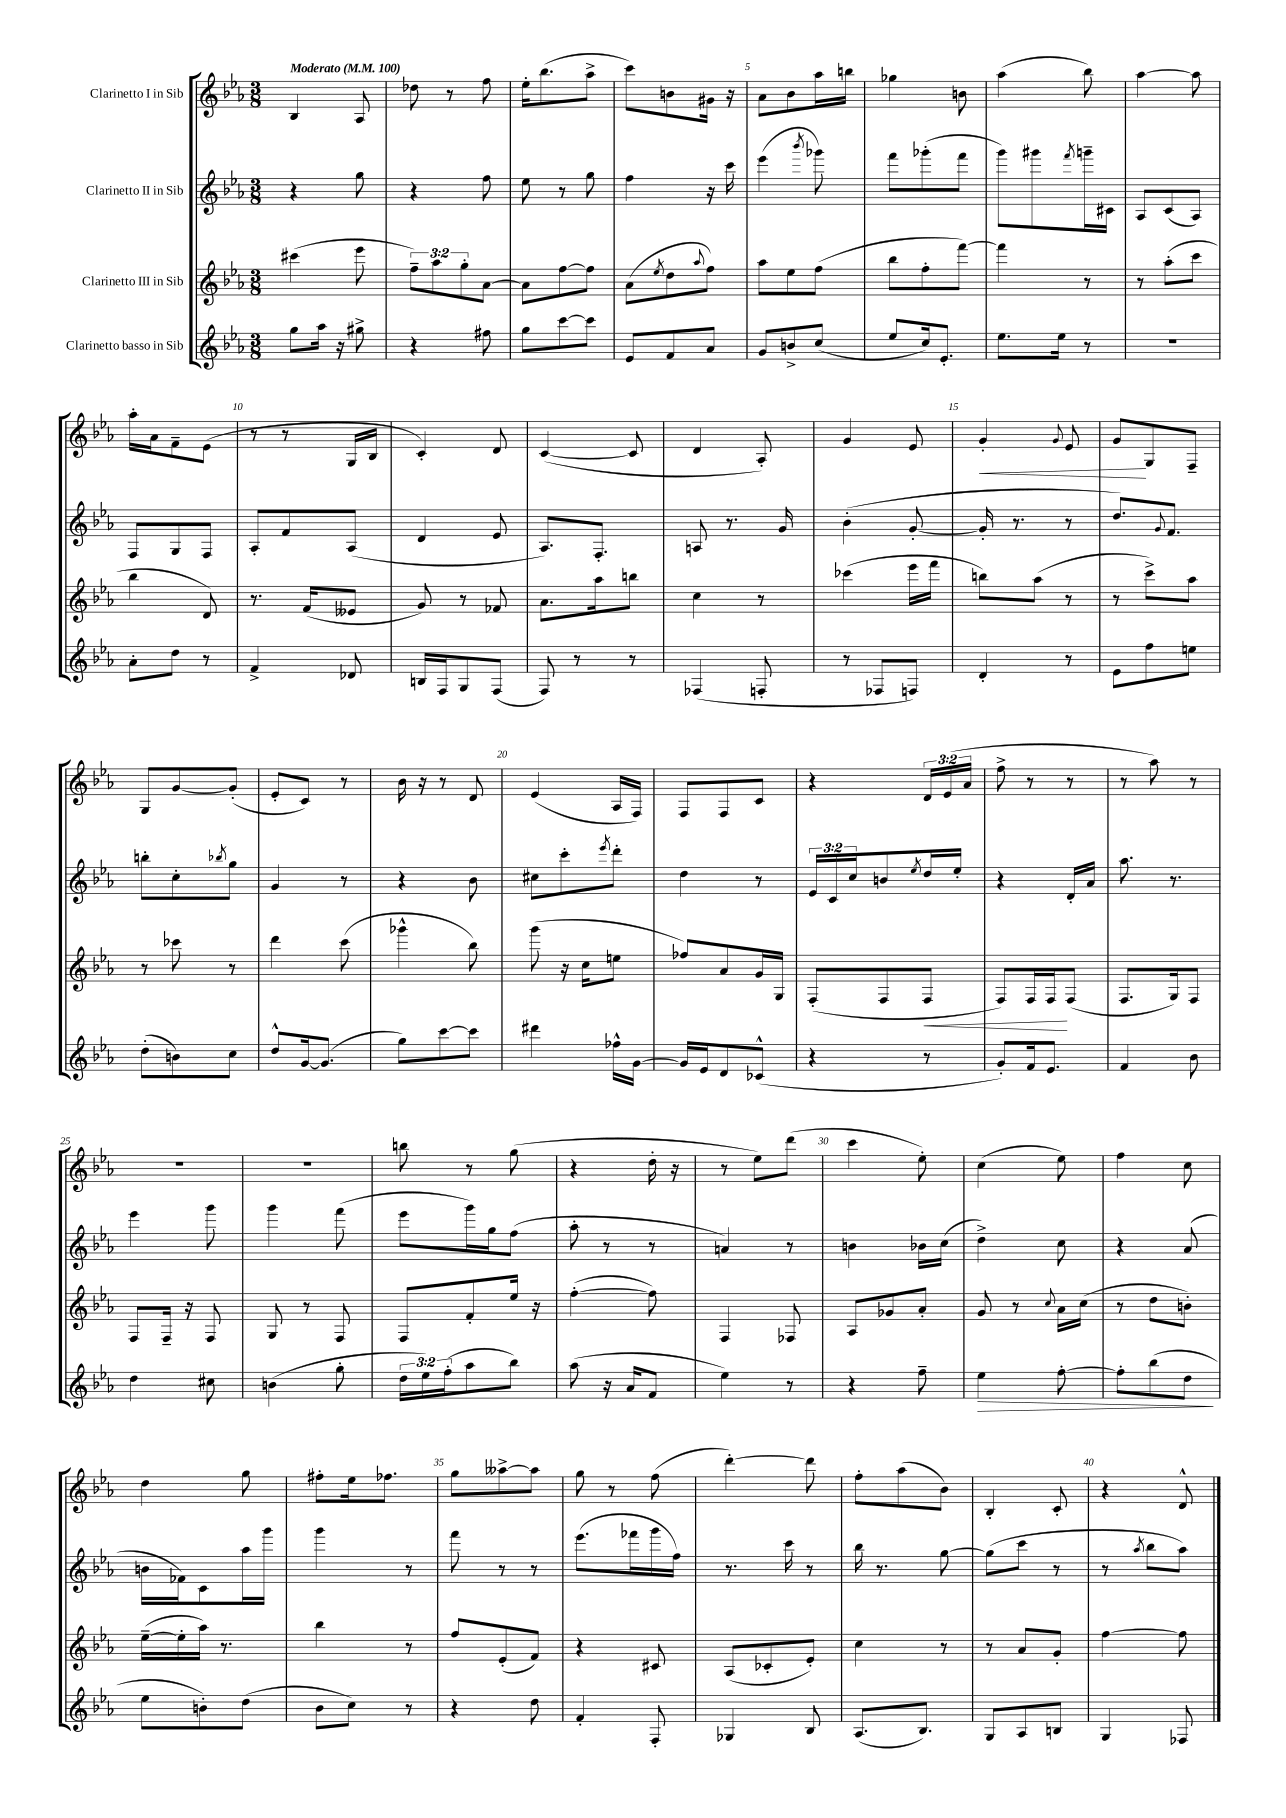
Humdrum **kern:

**kern	**kern	**kern	**kern
*staff4	*staff3	*staff2	*staff1
*clefG2	*clefG2	*clefG2	*clefG2
*k[b-e-a-]	*k[b-e-a-]	*k[b-e-a-]	*k[b-e-a-]
*M3/8	*M3/8	*M3/8	*M3/8
*MM100	*MM100	*MM100	*MM100
8gg	(4ccc#	4r	4B-
16aa-	.	.	.
16r	.	.	.
8gg#^	8eee-	8gg	8A-
=	=	=	=
4r	12ff~)	4r	8dd-
.	12aa-	.	.
.	.	.	8r
.	12gg'	.	.
8ff#	[8a-	8ff	8ff
=	=	=	=
8gg	8a-]	8ee-	16ee-'
.	.	.	(8.bb-
[8ccc	[8ff	8r	.
8ccc]	8ff]	8gg	8aa-^
=	=	=	=
8e-	(8a-	4ff	8ccc)
.	8qee-	.	.
8f	8dd	.	8b
.	8qqaa-	.	.
8a-	8ff)	16r	16g#
.	.	16ccc	16r
=	=	=	=
8g	8aa-	(4eee-	8a-
8b^	8ee-	.	8b-
.	.	8qbbb-	.
(8cc	(8ff	8ggg-)	16aa-
.	.	.	16bb
=	=	=	=
8ee-	8bb-	8fff	4gg-
16cc)	8ff'	(8ggg-'	.
8.e-'	.	.	.
.	[8fff)	8fff	8b
=	=	=	=
8.ee-	4fff]	8ggg)	(4aa-
.	.	8ggg#	.
16ee-	.	.	.
.	.	8qfff	.
8r	8r	16ggg~	8bb-)
.	.	16c#	.
=	=	=	=
4.r	8r	8A-	[4aa-
.	(8aa-'	(8c	.
.	8ccc	8A-)	8aa-]
=	=	=	=
8a-'	4bb-	8F	16aa-'
.	.	.	16a-
8dd	.	8G	8f~
8r	8d)	8F	(8e-
=	=	=	=
4f^	8.r	8A-'	8r
.	.	8f	8r
.	(16f	.	.
8d-	8e--	(8A-	16G
.	.	.	16B-
=	=	=	=
16B	8g)	4d	4c')
16F	.	.	.
8G	8r	.	.
(8F	8f-	8e-	8d
=	=	=	=
8F)	8.a-	8.A-)	([4c
8r	.	.	.
.	16aa-	8.F'	.
8r	8bb	.	8c]
=	=	=	=
(4F-	4cc	8A	4d
.	.	8.r	.
8F'	8r	.	8A-')
.	.	16g	.
=	=	=	=
8r	(4ccc-	(4b-'	4g
8F-	.	.	.
8F)	16eee-	[8g'	8e-
.	16fff	.	.
=	=	=	=
4d'	8bb)	16g']	4g'
.	.	8.r	.
.	(8aa-	.	.
.	.	.	8qqg
8r	8r	8r	8e-
=	=	=	=
8e-	8r	8.dd)	8g
8ff	8ccc^)	.	8G
.	.	8qqg	.
.	.	8.f	.
8ee	8aa-	.	8F~
=	=	=	=
(8dd'	8r	8bb'	8G
8b)	8ccc-	8cc'	[8g
.	.	8qbb-	.
8cc	8r	8gg	(8g']
=	=	=	=
8dd^^	4ddd	4g	8e-'
[16g	.	.	8c)
(8.g]	.	.	.
.	(8ccc	8r	8r
=	=	=	=
8gg)	4ggg-^^	4r	16b-
.	.	.	16r
[8ccc	.	.	8r
8ccc]	8bb-)	8b-	8d
=	=	=	=
4ddd#	(8ggg	8cc#	(4e-
.	16r	8ccc'	.
.	16cc	.	.
.	.	8qeee-	.
16ff-^^	8ee	8ddd'	16A-
[16g	.	.	16F)
=	=	=	=
16g]	8ff-)	4dd	8F
16e-	.	.	.
8d	8a-	.	8F
(8c-^^	16g	8r	8c
.	16G	.	.
=	=	=	=
4r	(8F'	24e-	4r
.	.	24c	.
.	.	24cc	.
.	8F	8b	.
.	.	8qee-	.
8r	8F	16dd	24d
.	.	.	(24e-
.	.	16ee-'	.
.	.	.	24a-
=	=	=	=
8g')	8F)	4r	8ff^
16f	16F	.	8r
8.e-	16F	.	.
.	(8F	16d'	8r
.	.	16a-	.
=	=	=	=
4f	8.F	8.aa-	8r
.	.	.	8aa-)
.	16G)	8.r	.
8b-	8F	.	8r
=	=	=	=
4dd	8F	4eee-	4.r
.	16F~	.	.
.	16r	.	.
8cc#	8F	8ggg	.
=	=	=	=
(4b	8G	4ggg	4.r
.	8r	.	.
8gg'	8F	(8fff	.
=	=	=	=
24dd	8F	8eee-	8bb
24ee-)	.	.	.
(24ff'	.	.	.
8aa-	8f'	16ggg)	8r
.	.	16gg	.
8bb-)	16ee-	(8ff	(8gg
.	16r	.	.
=	=	=	=
(8aa-	([4ff'	8aa-'	4r
16r	.	8r	.
16a-	.	.	.
8f	8ff])	8r	16dd'
.	.	.	16r
=	=	=	=
4ee-)	4F	4a)	8r
.	.	.	8ee-)
8r	8F-	8r	(8ddd
=	=	=	=
4r	8A-	4b	4ccc
.	8g-	.	.
8ff~	8a-'	16b-	8ee-')
.	.	(16cc	.
=	=	=	=
4ee-	8g	4dd^)	(4cc
.	8r	.	.
.	8qqcc	.	.
[8ff'	16a-	8cc	8ee-)
.	(16cc	.	.
=	=	=	=
8ff']	8r	4r	4ff
(8bb-	8dd	.	.
8dd	8b')	(8a-	8cc
=	=	=	=
8ee-	([16ee-~	16b	4dd
.	16ee-']	16f-)	.
8b')	16aa-)	8c	.
.	8.r	.	.
(8dd	.	16aa-	8gg
.	.	16ggg	.
=	=	=	=
8b-	4bb-	4ggg	8ff#'
8cc)	.	.	16ee-
.	.	.	8.ff-
8r	8r	8r	.
=	=	=	=
4r	8ff	8fff	8gg
.	(8e-'	8r	[8aa--^
8dd	8f)	8r	8aa--]
=	=	=	=
4f'	4r	(8.eee-	8gg
.	.	.	8r
.	.	16fff-	.
8F'	8c#	16ggg	(8ff
.	.	16ff)	.
=	=	=	=
4G-	(8A-	8.r	[4ddd')
.	8c-'	.	.
.	.	16ccc	.
8B-	8e-')	8r	8ddd]
=	=	=	=
(8.A-	4cc	16bb-	8ff'
.	.	8.r	.
.	.	.	(8aa-
8.B-)	.	.	.
.	8r	[8gg	8b-)
=	=	=	=
8G	8r	(8gg]	4B-'
8A-	8a-	8ccc	.
8B	8g'	8r	8c'
=	=	=	=
4G	[4ff	8r	4r
.	.	8qaa-	.
.	.	8bb-	.
8F-	8ff]	8aa-)	8d^^
==	==	==	==
*-	*-	*-	*-
